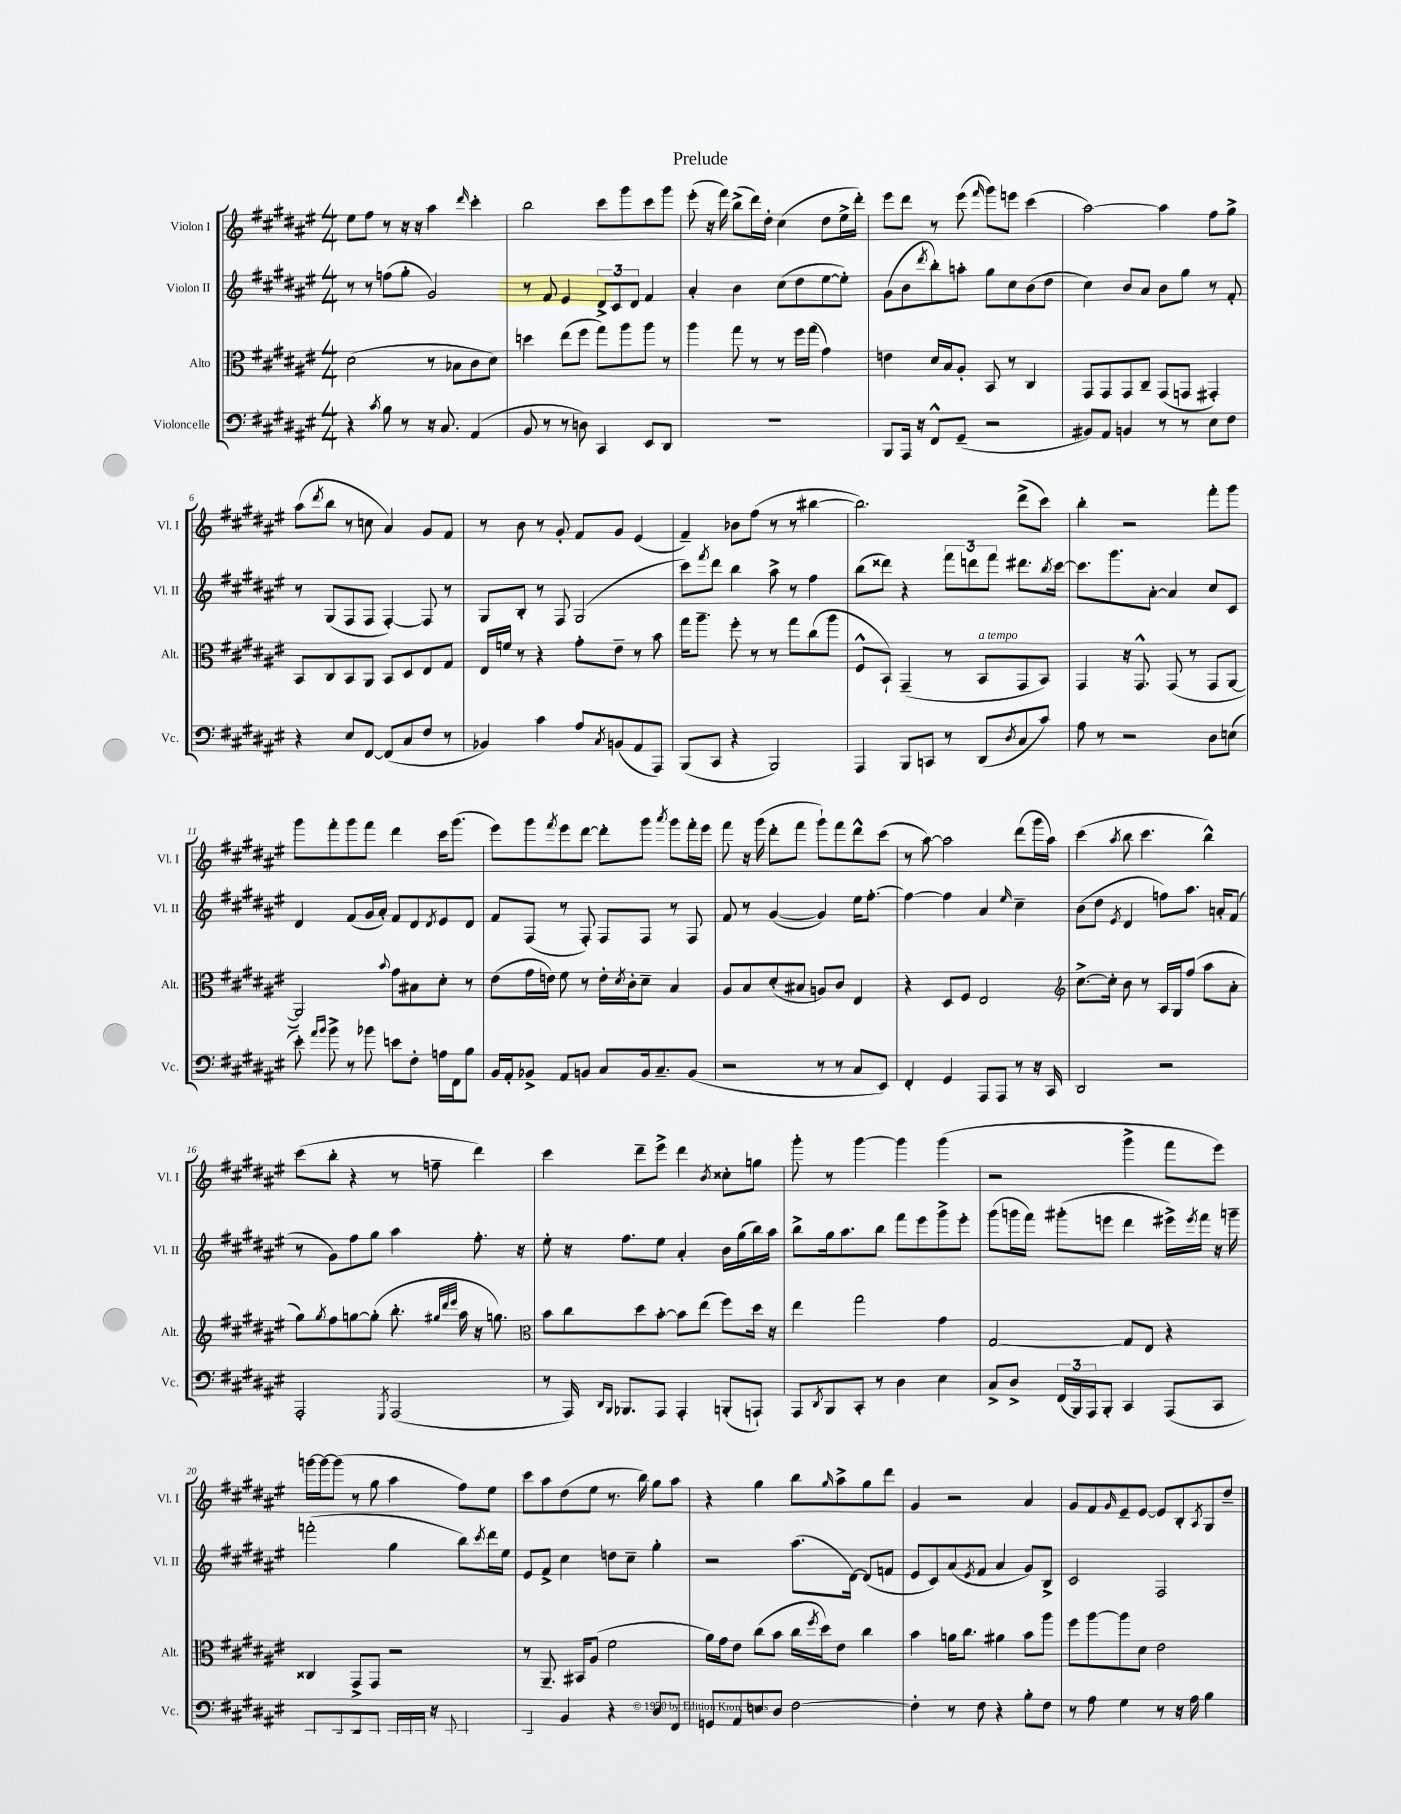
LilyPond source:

\header { title = "Prelude" }
<<
\new StaffGroup <<
\new Staff = "s0" \with { instrumentName = "Violon I" shortInstrumentName = "Vl. I" } {
    \clef treble \key fis \major \numericTimeSignature \time 4/4
    eis''8 fis''8 r8 r16 r16 ais''4 \grace { dis'''16 } cis'''4-. |
    b''2 cis'''8 gis'''8 cis'''8 gis'''8 |
    eis'''8-.( r16 fis'''16) b''8->( dis'''16) dis''16-. cis''4( dis''8 eis''16-> dis'''16-.) |
    eis'''8 dis'''8 r8 eis'''8( \grace { fis'''16 } gis'''8) e'''8 cis'''4( |
    ais''2~) ais''4 fis''8 gis''8-> |
    ais''8( \acciaccatura { dis'''8 } b''8 r8 c''8 ais'4) gis'8 fis'8 |
    r8 b'8 r8 gis'8-. fis'8 gis'8 eis'4( |
    fis'4--) bes'8 fis''8( r8 r8 bis''4~ |
    bis''2.) dis'''8->( cis'''8) |
    b''4-. r2 fis'''8-. gis'''8 |
    gis'''8 fis'''8-. gis'''8 fis'''8 dis'''4 cis'''16 gis'''8.( |
    eis'''8) gis'''8 \acciaccatura { fis'''8 } eis'''8 dis'''8~ dis'''8-. gis'''8 \acciaccatura { ais'''8 } gis'''8 fis'''16-. eis'''16 |
    fis'''8 r16 gis'''16( dis'''8-. fis'''8 gis'''8-!) fis'''8 dis'''8-^ cis'''8( |
    r8 ais''8~) ais''2 dis'''8( gis'''16 ais''16) |
    cis'''4( \acciaccatura { ais''8 } b''8 cis'''4. b''4-^) |
    cis'''8( b''8-. r4 r8 f''8-- dis'''4) |
    cis'''4 dis'''8-- eis'''8-> dis'''4 \acciaccatura { b'8 } cisis''8-. g''8 |
    gis'''8-. r8 gis'''4~ gis'''4 gis'''4( |
    r2 gis'''4-> fis'''8 eis'''8) |
    g'''16~ g'''16~ g'''8( r8 gis''8 ais''4 fis''8) eis''8 |
    cis'''8 ais''8 dis''8( eis''8 r8. b''16) gis''8 ais''8 |
    r4 gis''4 b''8 \grace { gis''16 } ais''8-> gis''8 dis'''8 |
    gis'4 r2 ais'4 |
    gis'8 fis'8 \grace { gis'16 } eis'8-- eis'8~ eis'8 b8-. \acciaccatura { ais8 } gis8 dis''8-- \bar "|." |
}
\new Staff = "s1" \with { instrumentName = "Violon II" shortInstrumentName = "Vl. II" } {
    \clef treble \key fis \major \numericTimeSignature \time 4/4
    r8 r8 f''8( gis''8-. gis'2) |
    r8 fis'8 eis'4 \tuplet 3/2 { dis'8-> cis'8 dis'8 } fis'4 |
    ais'4-. b'4 cis''8( dis''8 eis''8~ eis''8-.) |
    gis'8( b'8 \acciaccatura { dis'''8 } b''8-.) a''8-. gis''8 cis''8 b'8( dis''8 |
    cis''4) b'8 ais'8 b'8 gis''8 r8 fis'8-. |
    r8 gis8( fis8 fis8 fis4~-.) fis8 r8 |
    gis8 b8-. r8 fis8 gis2( |
    cis'''8) \acciaccatura { fis'''8 } dis'''8 b''4 ais''8-> r8 fis''4 |
    b''8( disis'''8) r4 \tuplet 3/2 { fis'''8 d'''8 fis'''8 } dis'''8. \acciaccatura { b''8 } cis'''16~ |
    cis'''8. gis'''8. ais'8~-. ais'4 cis''8 cis'8 |
    dis'4 fis'8( gis'16 ais'16-.) fis'8 dis'8 \acciaccatura { dis'8 } eis'8 dis'8 |
    fis'8 fis8( r8 fis8-.) fis8 fis8 r8 fis8 |
    fis'8 r8 gis'4~( gis'4) eis''16 fis''8.~-. |
    fis''4~ fis''4 ais'4 \grace { eis''16 } cis''4-- |
    b'8( dis''8 \acciaccatura { eis'8 } dis'4 f''8) ais''8. a'16-. fis'8( |
    r8 gis'8) fis''8 gis''8 ais''4 fis''8.-. r16 |
    eis''8-. r16 fis''8. eis''8 ais'4-. b'16 gis''16( b''16) ais''16 |
    b''8-> gis''16 ais''8. b''8 fis'''8 eis'''8 gis'''8-> eis'''8-. |
    gis'''8( g'''16 fis'''16) gis'''8-.( e'''8 dis'''4 eis'''16->) \acciaccatura { eis'''8 } fis'''16 r16 g'''16-- |
    f'''2-.( gis''4 b''8) \acciaccatura { cis'''8 } dis'''16 eis''16 |
    eis'8 fis'8-> cis''4 d''8 cis''8-- gis''4-. |
    r2 ais''8.( dis'16~) dis'8( f'8 |
    eis'8 cis'8) ais'8( \acciaccatura { eis'8 } fis'8 ais'4 gis'8) b8-> |
    cis'2 fis2 \bar "|." |
}
\new Staff = "s2" \with { instrumentName = "Alto" shortInstrumentName = "Alt." } {
    \clef alto \key fis \major \numericTimeSignature \time 4/4
    dis'2( r8 bes8 cis'8 dis'8) |
    d''4 eis''8( fis''8 gis''8) ais''8 ais''8 r8 |
    ais''4 gis''8 r8 r8 fis''16 gis''16( gis'4) |
    e'4 dis'16 b16 ais8-. b,8 r8 cis4 |
    gis,8 gis,8 gis,8 cis8-- gis,8( g,8 gis,4-.) |
    b,8 cis8 b,8 ais,8 b,8 dis8 eis8 gis8 |
    eis16 f'16 r8 r4 gis'8-. eis'8-- r8 b'8 |
    gis''16 ais''8.-- fis''8-. r8 r8 gis''8 cis''8( ais''8 |
    fis8-^ b,8-!) gis,4--( r8 b,8^\markup { \italic "a tempo" } gis,8 b,8) |
    gis,4 r16 gis,8.-^ gis,8( r8 gis,8 ais,8~ |
    ais,2) \appoggiatura { b'8 } gis'8 bis8 dis'8-. r8 |
    eis'8( gis'16 e'16) fis'8 r8 e'16-. \acciaccatura { dis'8 } cis'16-. dis'8-- b4 |
    ais8 b8 dis'8-.( bis8 a8) cis'8 eis4 |
    r4 dis8 fis8 eis2 |
    \clef treble cis''8.~-> cis''16-. b'8 r8 ais16 gis16 fis''8( ais''8 ais'8-. |
    gis''8) \acciaccatura { gis''8 } fis''8 g''8~ g''8-.( b''8.-. \grace { gis''32 dis'''32 eis'''32 } ais''16 r16 g''8.) |
    \clef alto b'8 cis''8 dis''8 b'8~-. b'8 eis''8( fis''8) dis''16 r16 |
    eis''4 gis''2 gis'4 |
    gis2~ gis8 eis8 r4 |
    cisis4 gis,8-> gis,8 r2 |
    r8 ais,8.-- bis,16 ais8( fis'2 |
    ais'16) gis'16 eis'8 cis''8( b'8 cis''16 \acciaccatura { fis''8 } dis''16) eis'8 cis''4 |
    b'4 a'16 cis''8. ais'4 b'8 ais''8 |
    fis''8 ais''8~ ais''8 dis'8 eis'2 \bar "|." |
}
\new Staff = "s3" \with { instrumentName = "Violoncelle" shortInstrumentName = "Vc." } {
    \clef bass \key fis \major \numericTimeSignature \time 4/4
    r4 \acciaccatura { cis'8 } b8 r8 r16 cis8. ais,4( |
    b,8 r8 r8 d8) cis,4 eis,8 dis,8 |
    R1 |
    b,,8 ais,,16 r16 fis,8-^ gis,8--( r2 |
    bis,8) ais,8 b,4 r8 r8 eis8 fis8 |
    r4 eis8 fis,8~ fis,8( cis8 fis8 r8 |
    bes,4) cis'4 ais8 \acciaccatura { cis8 } b,8( ais,8 ais,,8) |
    b,,8( cis,8 r4 b,,2) |
    ais,,4 b,,8 c,8 r8 dis,8( \acciaccatura { dis8 } cis8 cis'8) |
    ais8 r8 r2 dis8 e8( |
    eis'8-.) \grace { ais'16 b'16 } b'8-> r8 bes'8 e'8 fis8-. a16 fis,16 b8 |
    b,16 ais,16-. bes,8-> ais,8 b,8 cis8 b,16 cis8.-- b,8( |
    r2 r8 r8 cis8 eis,8) |
    fis,4-. gis,4 ais,,8 ais,,8 r8 r16 cis,16 |
    dis,2 r2 |
    ais,,2-. \acciaccatura { gis,,8 } ais,,2( |
    r8 ais,,16) \grace { dis,16 b,,16 } bes,,8. ais,,8 ais,,4-. b,,8-.( a,,8-!) |
    ais,,8 \acciaccatura { dis,8 } b,,8 cis,8-. r8 dis4 eis4 |
    cis8-> dis8-> \tuplet 3/2 { fis,16( b,,16) ais,,16 } b,,8-. cis,4 ais,,8( cis,8 |
    b,,8) cis,8-.( dis,8 ais,,8-.) ais,,16-.( ais,,16) ais,,16-.( r16 \appoggiatura { gis,,8 } ais,,4) |
    cis,4 b,4 r4 dis8 fis,8 |
    g,8 ais,8 e8 dis8 fis2~ |
    fis4-. r8 fis8 r4 b8-. fis8 |
    r8 ais8 gis4 r8 r16 ais16 b4 \bar "|." |
}
>>
>>
